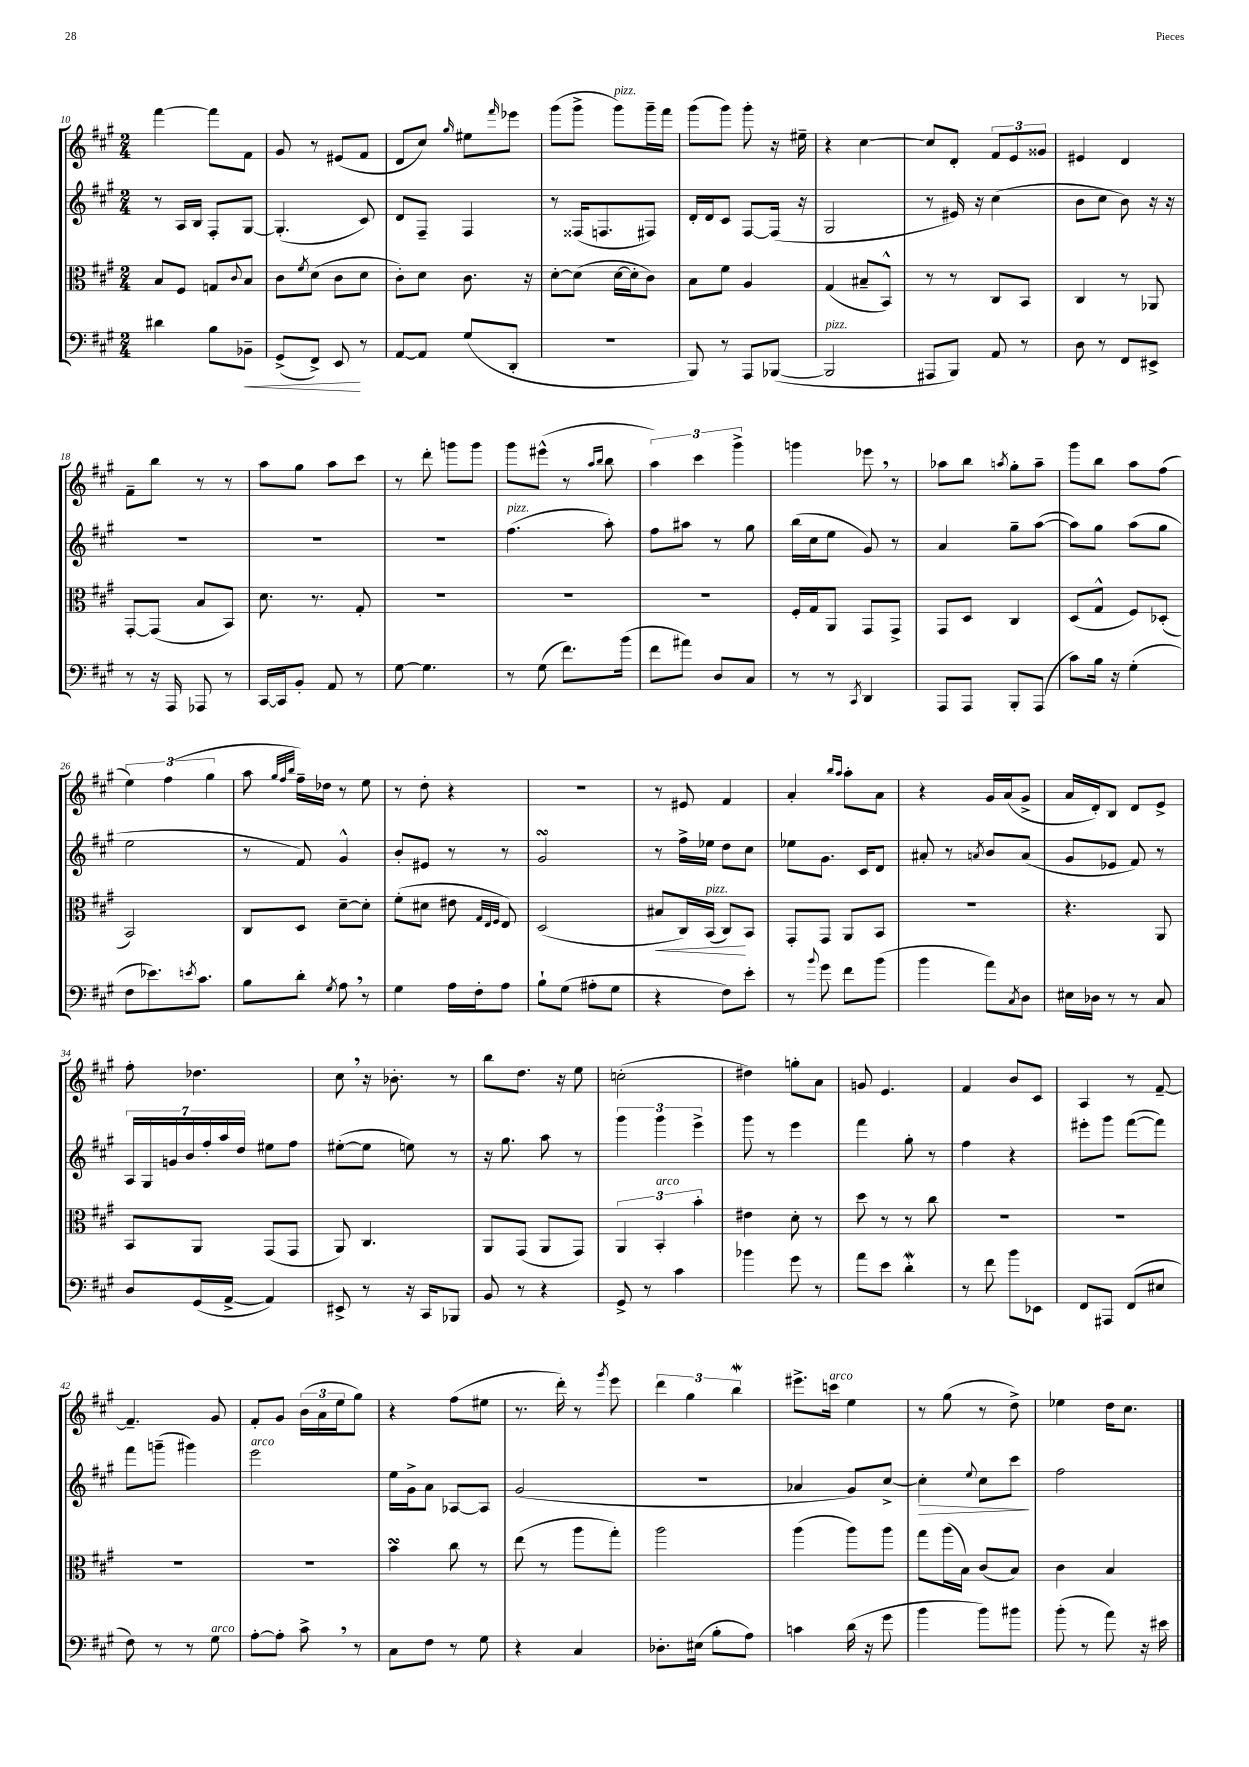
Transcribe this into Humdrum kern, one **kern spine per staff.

**kern	**dynam	**kern	**dynam	**kern	**dynam	**kern
*part4	*part4	*part3	*part3	*part2	*part2	*part1
*staff4	*staff4	*staff3	*staff3	*staff2	*staff2	*staff1
*clefF4	*	*clefC3	*	*clefG2	*	*clefG2
*k[f#c#g#]	*	*k[f#c#g#]	*	*k[f#c#g#]	*	*k[f#c#g#]
*M2/4	*	*M2/4	*	*M2/4	*	*M2/4
=10	=10	=10	=10	=10	=10	=10
4d#X\	.	8B/L	.	8r	.	[4fff#\
.	.	8F#/J	.	16A/LL	.	.
.	.	.	.	16B/JJ	.	.
8B\L	.	8Gn/L	.	8F#'/L	.	8fff#\L]
.	.	8qqc#/	.	.	.	.
!	!LO:HP:b	!	!	!	!	!
8BB-X~\J	<	8B/J	.	[8G#/J	.	8f#\J
=11	=11	=11	=11	=11	=11	=11
(8GG#^/L	.	8c#\L	.	(4.G#'/]	.	8g#/
.	.	8qf#/	.	.	.	.
8FF#^/J)	.	(8d\J	.	.	.	8r
8EE/	.	8c#\L	.	.	.	(8e#X/L
8r	[	8d\J	.	8c#/)	.	8f#/J
=12	=12	=12	=12	=12	=12	=12
[8AA/L	.	8c#'\L)	.	8d/L	.	8d/L
8AA/J]	.	8d\J	.	8F#~/J	.	8cc#/J)
.	.	.	.	.	.	16qqgg#/
(8G#/L	.	8.c#\	.	4F#/	.	8ee#X\L
.	.	.	.	.	.	16qqfff#/
8DD'/J	.	.	.	.	.	8eee-X\J
.	.	16r	.	.	.	.
=13	=13	=13	=13	=13	=13	=13
2r	.	[8d'\L	.	8r	.	(8ggg#\L
.	.	(8d\J]	.	(16F##X/KL	.	8ggg#^\J
.	.	.	.	8.Fn/	.	.
!	!	!	!	!	!	!LO:TX:a:i:t=pizz.
.	.	[16d\LL	.	.	.	8ggg#\L)
.	.	16d'\J]	.	.	.	.
.	.	8c#\J)	.	8F#X/J)	.	16ggg#~\L
.	.	.	.	.	.	16fff#\JJ
=14	=14	=14	=14	=14	=14	=14
8BBB/)	.	8B\L	.	16d'/LL	.	(8ggg#\L
.	.	.	.	16d/J	.	.
8r	.	8f#\J	.	8c#/J	.	8ggg#\J)
8AAA/L	.	4A/	.	[8F#/L	.	8ggg#'\
([8BBB-X/J	.	.	.	(16F#/Jk]	.	16r
.	.	.	.	16r	.	16ee#X~\
=15	=15	=15	=15	=15	=15	=15
!LO:TX:a:i:t=pizz.	!	!	!	!	!	!
2BBB-/]	.	(4G#/	.	2G#/	.	4r
.	.	8B#X~/L	.	.	.	[4cc#\
.	.	8BB^^/J)	.	.	.	.
=16	=16	=16	=16	=16	=16	=16
8AAA#X/L	.	8r	.	8r	.	8cc#/L]
8BBB/J)	.	8r	.	16e#X/)	.	8d'/J
.	.	.	.	16r	.	.
8AA/	.	8C#/L	.	(4cc#\	.	12f#/L
.	.	.	.	.	.	12e/
8r	.	8BB/J	.	.	.	.
.	.	.	.	.	.	12g##X/J
=17	=17	=17	=17	=17	=17	=17
8D\	.	4C#/	.	8b\L	.	4e#X/
8r	.	.	.	8cc#\J	.	.
8FF#/L	.	8r	.	8b\)	.	4d/
8EE#X^/J	.	8AA-X/	.	16r	.	.
.	.	.	.	16r	.	.
!!LO:LB:g=z
=18	=18	=18	=18	=18	=18	=18
8r	.	[8GG#'/L	.	2r	.	8f#~\L
16r	.	(8GG#/J]	.	.	.	8bb\J
16AAA/	.	.	.	.	.	.
8AAA-X/	.	8B/L	.	.	.	8r
8r	.	8BB/J)	.	.	.	8r
=19	=19	=19	=19	=19	=19	=19
[16CC#/LL	.	8.d\	.	2r	.	8aa\L
16CC#/J]	.	.	.	.	.	.
8BB'/J	.	.	.	.	.	8gg#\J
.	.	8.r	.	.	.	.
8AA/	.	.	.	.	.	8aa\L
8r	.	8G#'/	.	.	.	8ccc#\J
=20	=20	=20	=20	=20	=20	=20
[8G#\	.	2r	.	2r	.	8r
4.G#\]	.	.	.	.	.	8ddd'\
.	.	.	.	.	.	8gggn\L
.	.	.	.	.	.	8ggg\J
=21	=21	=21	=21	=21	=21	=21
!	!	!	!	!LO:TX:a:i:t=pizz.	!	!
8r	.	2r	.	(4.ff#\	.	8ggg#\L
(8G#\	.	.	.	.	.	(8eee#X^^\J
8.f#\L)	.	.	.	.	.	8r
.	.	.	.	.	.	16qqaa/LL
.	.	.	.	.	.	16qqbb/JJ
.	.	.	.	8aa'\)	.	8bb\
(16b\Jk	.	.	.	.	.	.
=22	=22	=22	=22	=22	=22	=22
8f#\L	.	2r	.	8ff#\L	.	6aa\)
8a#X\J)	.	.	.	8aa#X\J	.	.
.	.	.	.	.	.	6ccc#\
8D/L	.	.	.	8r	.	.
.	.	.	.	.	.	6ggg#^\
8C#/J	.	.	.	8gg#\	.	.
=23	=23	=23	=23	=23	=23	=23
8r	.	16F#'/LL	.	(16bb\LL	.	4gggn\
.	.	16G#/J	.	16cc#\J	.	.
8r	.	8AA/J	.	8ee\J	.	.
8qCC#/	.	.	.	.	.	.
4DD/	.	8GG#/L	.	8g#/)	.	8eee-X,\
.	.	8GG#^/J	.	8r	.	8r
=24	=24	=24	=24	=24	=24	=24
8AAA/L	.	8GG#/L	.	4a/	.	8aa-X\L
8AAA/J	.	8D/J	.	.	.	8bb\J
.	.	.	.	.	.	8qaan/
8BBB'/L	.	4C#/	.	8gg#~\L	.	8gg#'\L
(8AAA/J	.	.	.	([8aa\J	.	8aa~\J
=25	=25	=25	=25	=25	=25	=25
8c#\L)	.	(8D/L	.	8aa\L])	.	8ggg#\L
16B\Jk	.	8G#^^/J	.	8gg#\J	.	8bb\J
16r	.	.	.	.	.	.
(4G#'\	.	8F#/L)	.	(8aa\L	.	8aa\L
.	.	(8D-X'/J	.	8gg#\J	.	(8ff#\J
!!LO:LB:g=z
=26	=26	=26	=26	=26	=26	=26
8F#\L	.	2BB/)	.	2ee\	.	6ee\)
8.e-X\)	.	.	.	.	.	.
.	.	.	.	.	.	(6ff#\
8qen/	.	.	.	.	.	.
8.c#\J	.	.	.	.	.	.
.	.	.	.	.	.	6gg#\
=27	=27	=27	=27	=27	=27	=27
8B\L	.	8C#/L	.	8r	.	8aa\
.	.	.	.	.	.	32qqgg#/LLL
.	.	.	.	.	.	32qqff#/
.	.	.	.	.	.	32qqbb/JJJ
8d'\J	.	8D/J	.	8f#/)	.	16ff#~\LL)
.	.	.	.	.	.	16dd-X\JJ
8qG#/	.	.	.	.	.	.
8A,\	.	[8d~\L	.	4g#^^/	.	8r
8r	.	8d'\J]	.	.	.	8ee\
=28	=28	=28	=28	=28	=28	=28
4G#\	.	(8f#'\L	.	8b'/L	.	8r
.	.	8d#X\J	.	8e#X/J	.	8dd'\
16A\LL	.	8e#X\	.	8r	.	4r
16F#'\J	.	.	.	.	.	.
.	.	32qqG#/LLL	.	.	.	.
.	.	32qqE/	.	.	.	.
.	.	32qqF#/JJJ	.	.	.	.
8A\J	.	8E/)	.	8r	.	.
=29	=29	=29	=29	=29	=29	=29
8B`\L	.	(2D/	.	2g#sSsS/	.	2r
(8G#\J	.	.	.	.	.	.
8A#X'\L	.	.	.	.	.	.
8G#\J	.	.	.	.	.	.
=30	=30	=30	=30	=30	=30	=30
!	!	!	!LO:HP:b	!	!	!
4r	.	8B#X/L	<	8r	.	8r
.	.	16C#/L)	.	16ff#^\LL	.	8e#X/
!	!	!LO:TX:a:i:t=pizz.	!	!	!	!
.	.	(16BB/JJ	.	16ee-X\JJ	.	.
8F#\L)	.	8C#/L)	.	8dd\L	.	4f#/
8e'\J	.	8BB/J	[	8cc#\J	.	.
=31	=31	=31	=31	=31	=31	=31
8r	.	8GG#'/L	.	8ee-X\L	.	4a'/
8qqb/	.	.	.	.	.	.
8g#\	.	8GG#/J	.	8.g#\J	.	.
.	.	.	.	.	.	16qqbb/LL
.	.	.	.	.	.	16qqaa/JJ
8f#\L	.	8AA/L	.	.	.	8aa'\L
.	.	.	.	16c#/KL	.	.
(8b\J	.	8BB/J	.	8d/J	.	8a\J
=32	=32	=32	=32	=32	=32	=32
4b\	.	2r	.	8a#X'/	.	4r
.	.	.	.	8r	.	.
.	.	.	.	8qan/	.	.
8a\L)	.	.	.	8b/L	.	16g#/LL
.	.	.	.	.	.	(16a/J
8qC#/	.	.	.	.	.	.
8D\J	.	.	.	(8a/J	.	8g#^/J
=33	=33	=33	=33	=33	=33	=33
16E#X\LL	.	4.r	.	8g#/L	.	16a/LL
16D-X\JJ	.	.	.	.	.	16d'/J)
8r	.	.	.	8e-X/J	.	8B/J
8r	.	.	.	8f#/)	.	8d/L
8C#/	.	8AA/	.	8r	.	8e^/J
!!LO:LB:g=z
=34	=34	=34	=34	=34	=34	=34
8D/L	.	8BB/L	.	28A/LL	.	8ff#'\
.	.	.	.	28G#/	.	.
.	.	.	.	28gn/	.	.
.	.	.	.	28b/	.	.
(16GG#/L	.	8AA/J	.	.	.	4.dd-X\
.	.	.	.	28ff#'/	.	.
.	.	.	.	28aa/	.	.
[16AA^/JJ	.	.	.	.	.	.
.	.	.	.	28dd/JJ	.	.
4AA/])	.	(8GG#/L	.	8ee#X\L	.	.
.	.	8GG#/J	.	8ff#\J	.	.
=35	=35	=35	=35	=35	=35	=35
8EE#X^/	.	8AA/)	.	([8ee#X'\L	.	8cc#,\
8r	.	4.C#/	.	8ee#\J]	.	16r
.	.	.	.	.	.	8.b-X'\
16r	.	.	.	8een\)	.	.
16CC#/KL	.	.	.	.	.	.
8BBB-X/J	.	.	.	8r	.	8r
=36	=36	=36	=36	=36	=36	=36
8BB/	.	8AA/L	.	16r	.	8bb\L
.	.	.	.	8.gg#\	.	.
8r	.	(8GG#/J	.	.	.	8.dd\J
4r	.	8AA/L	.	8aa\	.	.
.	.	.	.	.	.	16r
.	.	8GG#/J)	.	8r	.	8ee\
=37	=37	=37	=37	=37	=37	=37
8GG#^/	.	6AA/	.	6ggg#\	.	(2ccn'\
8r	.	.	.	.	.	.
!	!	!LO:TX:a:i:t=arco	!	!	!	!
.	.	6BB'/	.	6ggg#\	.	.
4c#\	.	.	.	.	.	.
.	.	6b'\	.	6eee^\	.	.
=38	=38	=38	=38	=38	=38	=38
4b-X\	.	4e#X\	.	8ggg#\	.	4dd#X\)
.	.	.	.	8r	.	.
8g#\	.	8d'\	.	4eee\	.	8ggn'\L
8r	.	8r	.	.	.	8a\J
=39	=39	=39	=39	=39	=39	=39
8a\L	.	8dd\	.	4fff#\	.	8gn/
8e\J	.	8r	.	.	.	4.e/
4dw'\	.	8r	.	8gg#'\	.	.
.	.	8cc#\	.	8r	.	.
=40	=40	=40	=40	=40	=40	=40
8r	.	2r	.	4ff#\	.	4f#/
8f#\	.	.	.	.	.	.
8b\L	.	.	.	4r	.	8b/L
8EE-X\J	.	.	.	.	.	8c#/J
=41	=41	=41	=41	=41	=41	=41
8FF#/L	.	2r	.	8eee#X'\L	.	4A/
8AAA#X/J	.	.	.	8ggg#\J	.	.
(8FF#/L	.	.	.	([8fff#\L	.	8r
8E#X/J	.	.	.	8fff#\J])	.	[8f#~/
!!LO:LB:g=z
=42	=42	=42	=42	=42	=42	=42
8F#\)	.	2r	.	8fff#\L	.	4.f#~/]
8r	.	.	.	(8gggn~\J	.	.
8r	.	.	.	4ggg#X\)	.	.
!LO:TX:a:i:t=arco	!	!	!	!	!	!
8G#\	.	.	.	.	.	8g#/
=43	=43	=43	=43	=43	=43	=43
!	!	!	!	!LO:TX:a:i:t=arco	!	!
[8A'\L	.	2r	.	2eee\	.	8f#'/L
8A'\J]	.	.	.	.	.	8g#/J
8c#^,\	.	.	.	.	.	(24b\LL
.	.	.	.	.	.	24a\
.	.	.	.	.	.	24ee\J
8r	.	.	.	.	.	8gg#\J)
=44	=44	=44	=44	=44	=44	=44
8C#\L	.	4bsSSS\	.	16ee\LL	.	4r
.	.	.	.	16g#^\J	.	.
8F#\J	.	.	.	8a\J	.	.
8r	.	8cc#\	.	[8A-X/L	.	(8ff#\L
8G#\	.	8r	.	8A-/J]	.	8ee#X\J
=45	=45	=45	=45	=45	=45	=45
4r	.	(8ee\	.	(2g#/	.	8.r
.	.	8r	.	.	.	.
.	.	.	.	.	.	16ddd'\)
4C#/	.	8aa\L	.	.	.	8r
.	.	.	.	.	.	8qggg#/
.	.	8gg#'\J)	.	.	.	8eee\
=46	=46	=46	=46	=46	=46	=46
8.D-X'\L	.	2aa\	.	2r	.	6ddd\
.	.	.	.	.	.	6gg#\
(16E#X\Jk	.	.	.	.	.	.
8B'\L	.	.	.	.	.	.
.	.	.	.	.	.	6bbW\
8A\J)	.	.	.	.	.	.
=47	=47	=47	=47	=47	=47	=47
4cn\	.	(4aa\	.	4a-X/	.	8.eee#X^\L
!	!	!	!	!	!	!LO:TX:a:i:t=arco
.	.	.	.	.	.	16cccn\Jk
(16d\	.	8aa\L)	.	8g#/L)	.	4ee\
16r	.	.	.	.	.	.
8g#\	.	8aa\J	.	[8cc#^/J	.	.
=48	=48	=48	=48	=48	=48	=48
!	!	!	!	!	!LO:HP:b	!
4b\	.	8gg#\L	.	4cc#'\]	>	8r
.	.	(16aa\L	.	.	.	(8gg#\
.	.	16B\JJ)	.	.	.	.
.	.	.	.	8qqee/	.	.
8b\L)	.	(8c#/L	.	8cc#\L	.	8r
8b#X\J	.	8B/J)	.	8ccc#\J	.	8dd^\)
.	.	.	.	.	]	.
=49	=49	=49	=49	=49	=49	=49
(8b'\	.	4c#\	.	2ff#\	.	4ee-X\
8r	.	.	.	.	.	.
8a\)	.	4B/	.	.	.	16dd\KL
.	.	.	.	.	.	8.cc#\J
16r	.	.	.	.	.	.
16e#X\	.	.	.	.	.	.
==	==	==	==	==	==	==
*-	*-	*-	*-	*-	*-	*-
